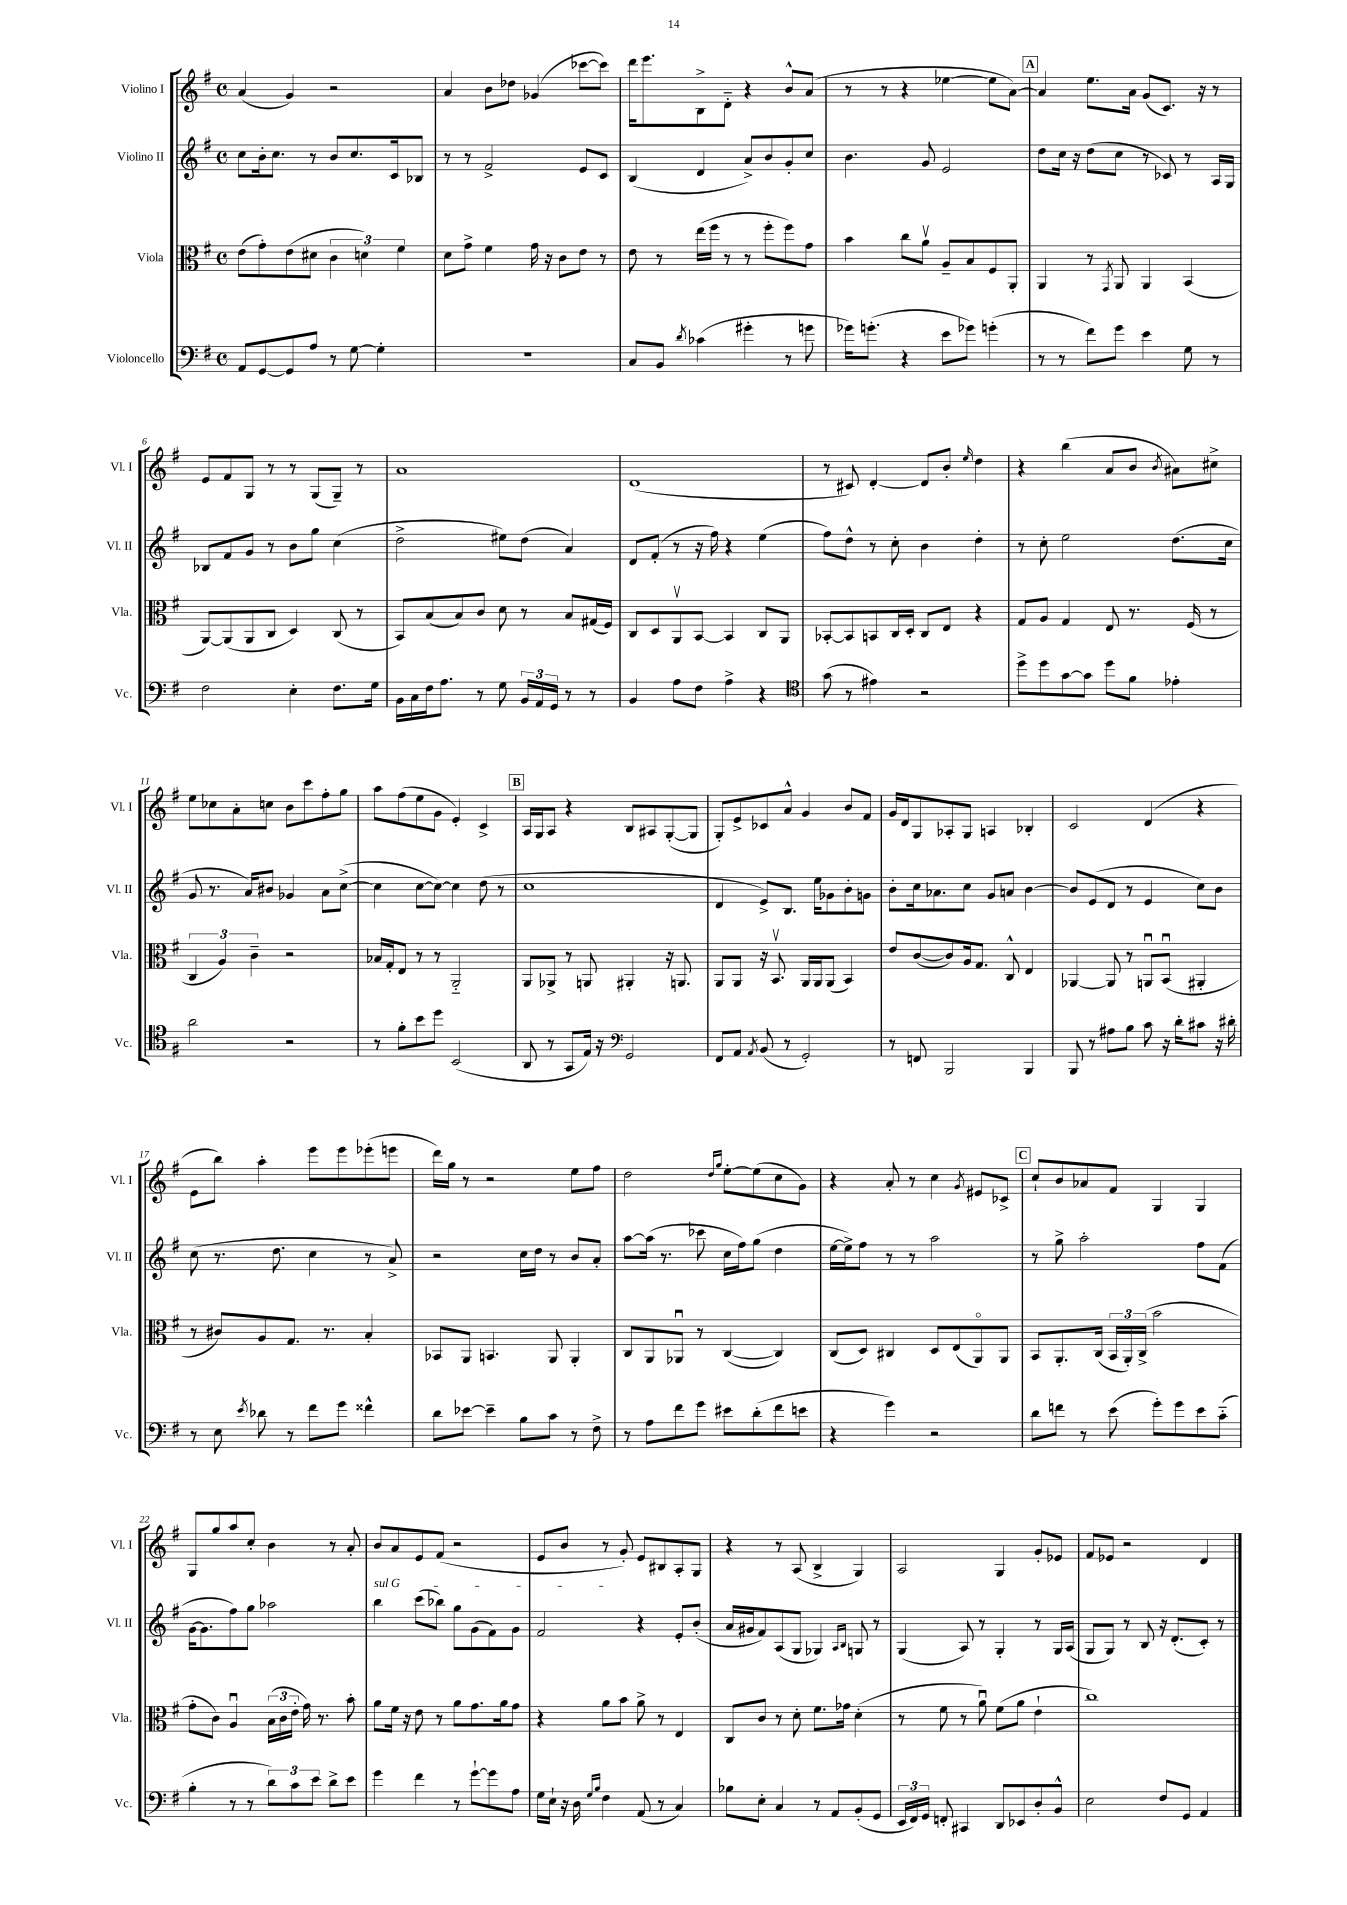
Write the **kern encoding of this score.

**kern	**kern	**kern	**kern
*staff4	*staff3	*staff2	*staff1
*clefF4	*clefC3	*clefG2	*clefG2
*k[f#]	*k[f#]	*k[f#]	*k[f#]
*M4/4	*M4/4	*M4/4	*M4/4
*met(c)	*met(c)	*met(c)	*met(c)
8AA	(8e	8cc	(4a
[8GG	8g')	16b'	.
.	.	8.cc	.
8GG]	(8e	.	4g)
8A	8d#	8r	.
8r	6c	8b	2r
[8G	.	8.cc	.
.	6d)	.	.
4G']	.	.	.
.	.	16c	.
.	6f#	.	.
.	.	8B-	.
=	=	=	=
1r	8d	8r	4a
.	8g^	8r	.
.	4f#	2f#^	8b
.	.	.	8dd-
.	16g	.	(4g-
.	16r	.	.
.	8c	.	.
.	8e	8e	[8ccc-
.	8r	8c	8ccc-])
=	=	=	=
8C	8e	(4B	16ddd
.	.	.	8.eee
8BB	8r	.	.
8qd	.	.	.
(4c-	(16ee	4d	8B^
.	16ff#	.	.
.	8r	.	8d'~
4g#'	8r	8a^)	4r
.	8ff#'	8b	.
8r	8ff#)	8g'	8b^^
8g	8g	8cc	(8a
=	=	=	=
16g-)	4b	4.b	8r
(8.g'	.	.	.
.	.	.	8r
4r	8cc	.	4r
.	8av	8g	.
8e	8A~	2e	[4ee-
8g-)	8B	.	.
(4g'	8F#	.	8ee-]
.	8AA'	.	[8a)
=	=	=	=
8r	4AA	8dd	4a]
8r	.	16cc	.
.	.	16r	.
8f#)	8r	(8dd	8.ee
.	8qGG	.	.
8g	8AA	8cc	.
.	.	.	16a
4e	4AA	8r	(8g
.	.	8c-)	8.c)
8G	(4BB	8r	.
.	.	.	16r
8r	.	16A	8r
.	.	16G	.
=	=	=	=
2F#	[8AA)	8B-	8e
.	(8AA]	8f#	8f#
.	8AA	8g	8G
.	8C	8r	8r
4E'	4D)	8b	8r
.	.	8gg	(8G
8.F#	(8C	(4cc	8G~)
.	8r	.	8r
16G	.	.	.
=	=	=	=
16BB	8BB)	2dd^	1a
16C	.	.	.
16F#	(8B	.	.
8.A	.	.	.
.	8B)	.	.
8r	8c	.	.
8G	8d	8ee#)	.
24BB	8r	(8dd	.
24AA	.	.	.
24GG	.	.	.
8r	8B	4a)	.
8r	(16G#	.	.
.	16F#)	.	.
=	=	=	=
4BB	8C	8d	(1d
.	8D	(8f#'	.
8A	8AAv	8r	.
8F#	[8BB	16r	.
.	.	16ff#)	.
4A^	4BB]	4r	.
4r	8C	(4ee	.
.	8AA	.	.
=	=	=	=
*clefC4	*	*	*
(8g	[8BB-'	8ff#)	8r
8r	8BB-]	8dd^^	8c#)
4e#)	8BB	8r	[4d'
.	16C	8cc'	.
.	16D'	.	.
2r	8C	4b	8d]
.	8E	.	8b'
.	.	.	16qqee
.	4r	4dd'	4dd
=	=	=	=
8dd^	8G	8r	4r
8dd	8A	8cc'	.
[8g	4G	2ee	(4bb
8g]	.	.	.
8dd	8E	.	8a
8f#	8.r	.	8b
.	.	.	8qb
4e-'	.	(8.dd	8a#)
.	(16F#	.	.
.	8r	.	8cc#^
.	.	16cc	.
=	=	=	=
2a	6C	8g	8ee
.	.	8.r	8cc-
.	6A)	.	.
.	.	.	8a'
.	.	16a)	.
.	6c~	.	.
.	.	8b#	8cc
2r	2r	4g-	8b
.	.	.	8ccc
.	.	8a	8ff#'
.	.	([8cc^	8gg
=	=	=	=
8r	16B-	4cc]	8aa
.	16G'	.	.
8f#'	8E	.	(8ff#
8b	8r	[8cc	8ee
8dd	8r	8cc_)	8g
(2BB	2AA'~	4cc]	4e')
.	.	(8dd	4c^
.	.	8r	.
=	=	=	=
8AA	8AA	1cc	16A
.	.	.	16G
8r	8AA-^	.	8A
8GG	8r	.	4r
16E)	8AA	.	.
16r	.	.	.
*clefF4	*	*	*
2GG	4AA#'	.	8B
.	.	.	8A#
.	16r	.	([8G'
.	8.AA	.	.
.	.	.	8G]
=	=	=	=
8FF#	8AA	4d	8G')
8AA	8AA	.	8e^
8qAA	.	.	.
(8BB	16r	8e^)	8c-
.	8.BBv	.	.
8r	.	8.B	8a^^
2GG')	16AA	.	4g
.	16AA	16ee	.
.	(8AA	8g-	.
.	4BB)	8b'	8b
.	.	8g	8f#
=	=	=	=
8r	8e	8b'	16g
.	.	.	16d
8FF	([8c	16cc	8G
.	.	8.a-	.
2BBB	8c])	.	8A-'
.	16A	8cc	8G
.	8.G	.	.
.	.	8g	4A
.	8C^^	8a	.
4BBB	4E	[4b	4B-'
=	=	=	=
8BBB	[4AA-	8b]	2c
8r	.	(8e	.
8A#	8AA-]	8d	.
8B	8r	8r	.
8c	8AAu	4e	(4d
16r	(8BBu	.	.
16d'	.	.	.
8c#	4AA#'	8cc)	4r
16r	.	8b	.
16d#'	.	.	.
=	=	=	=
8r	8r	(8cc	8e
8E	8c#)	8.r	8bb)
8qe	.	.	.
8d-	8A	.	4aa'
.	.	8.dd	.
8r	8.G	.	.
8f#	.	4cc	8eee
.	8.r	.	.
8g	.	.	8eee
4f##^^	4B'	8r	(8eee-'
.	.	8a^)	8eee
=	=	=	=
8d	8BB-	2r	16ddd)
.	.	.	16gg
[8e-	8AA	.	8r
4e-~]	4.BB	.	2r
8B	.	16cc	.
.	.	16dd	.
8c	8AA	8r	.
8r	4AA'	8b	8ee
8F#^	.	8a'	8ff#
=	=	=	=
8r	8C	[8aa	2dd
8A	8AA	(16aa]	.
.	.	8.r	.
8f#	8AA-u	.	.
8g	8r	8ccc-	.
.	.	.	16qqdd
.	.	.	16qqgg
8e#	([4C	16cc	[8ee'
.	.	16ff#)	.
(8d'	.	(8gg	(8ee]
8f#	4C])	4dd	8cc
8e	.	.	8g)
=	=	=	=
4r	(8C	[16ee	4r
.	.	16ee^])	.
.	8D)	8ff#	.
4g)	4C#	8r	8a'
.	.	8r	8r
2r	8D	2aa	4cc
.	(8E	.	.
.	.	.	8qg
.	8AAo)	.	8e#
.	8AA	.	8c-^
=	=	=	=
8d	8BB	8r	8cc`
8f	8.AA'	8gg^	8b
8r	.	2aa'	8a-
.	(16C	.	.
(8e	24BB	.	8f#
.	24AA')	.	.
.	(24C^	.	.
8g')	2b	.	4G
8g	.	.	.
8e	.	8ff#	4G
(8c'~	.	(8f#	.
=	=	=	=
4B'	8g'	[16g	8G
.	.	8.g]	.
.	8c)	.	8gg
8r	4Au	8ff#)	8aa
8r	.	8gg	8cc'
12d)	(24B	2aa-	4b
.	24c	.	.
12c	24e'	.	.
.	16g)	.	.
12e	.	.	.
.	8.r	.	.
8d^	.	.	8r
8e	8b'	.	8a'
=	=	=	=
4g	8a	4bb	8b
.	16f#	.	8a
.	16r	.	.
4f#	8e	(8ccc	8e
.	8r	8bb-)	(8f#
8r	8a	8gg	2r
[8g`	8.g	(8g	.
8g]	.	8f#)	.
.	16a	.	.
8A	8g	8g	.
=	=	=	=
16G	4r	2f#	8e
16E`	.	.	.
16r	.	.	8b
16D	.	.	.
16qqG	.	.	.
16qqB	.	.	.
4F#	8a	.	8r
.	8b	.	8g')
(8AA	8a^	4r	8e
8r	8r	.	8B#
4C)	4E	8e'	8A'
.	.	(8b'	8G
=	=	=	=
8B-	8C	16a	4r
.	.	16g#	.
8E'	8c	8f#)	.
4C	8r	(8A	8r
.	8d'	8G	(8A
8r	8.f#	4G-)	4B^
8AA	.	.	.
.	16g-	.	.
.	.	16qqA	.
.	.	16qqB	.
(8BB'	(4d'	8G	4G)
8GG	.	8r	.
=	=	=	=
24EE	8r	(4G	2A
24FF#)	.	.	.
24GG	.	.	.
8FF'	8f#	.	.
4CC#	8r	8A)	.
.	8au)	8r	.
8DD	(8f#	4G'	4G
8EE-	8a	.	.
8D'	4e`	8r	8g'
8BB^^	.	16G	8e-
.	.	(16A	.
=	=	=	=
2E	1cc)	8G	8f#
.	.	8G)	8e-
.	.	8r	2r
.	.	8B	.
8F#	.	16r	.
.	.	(8.d'	.
8GG	.	.	.
4AA	.	8c')	4d
.	.	8r	.
==	==	==	==
*-	*-	*-	*-
